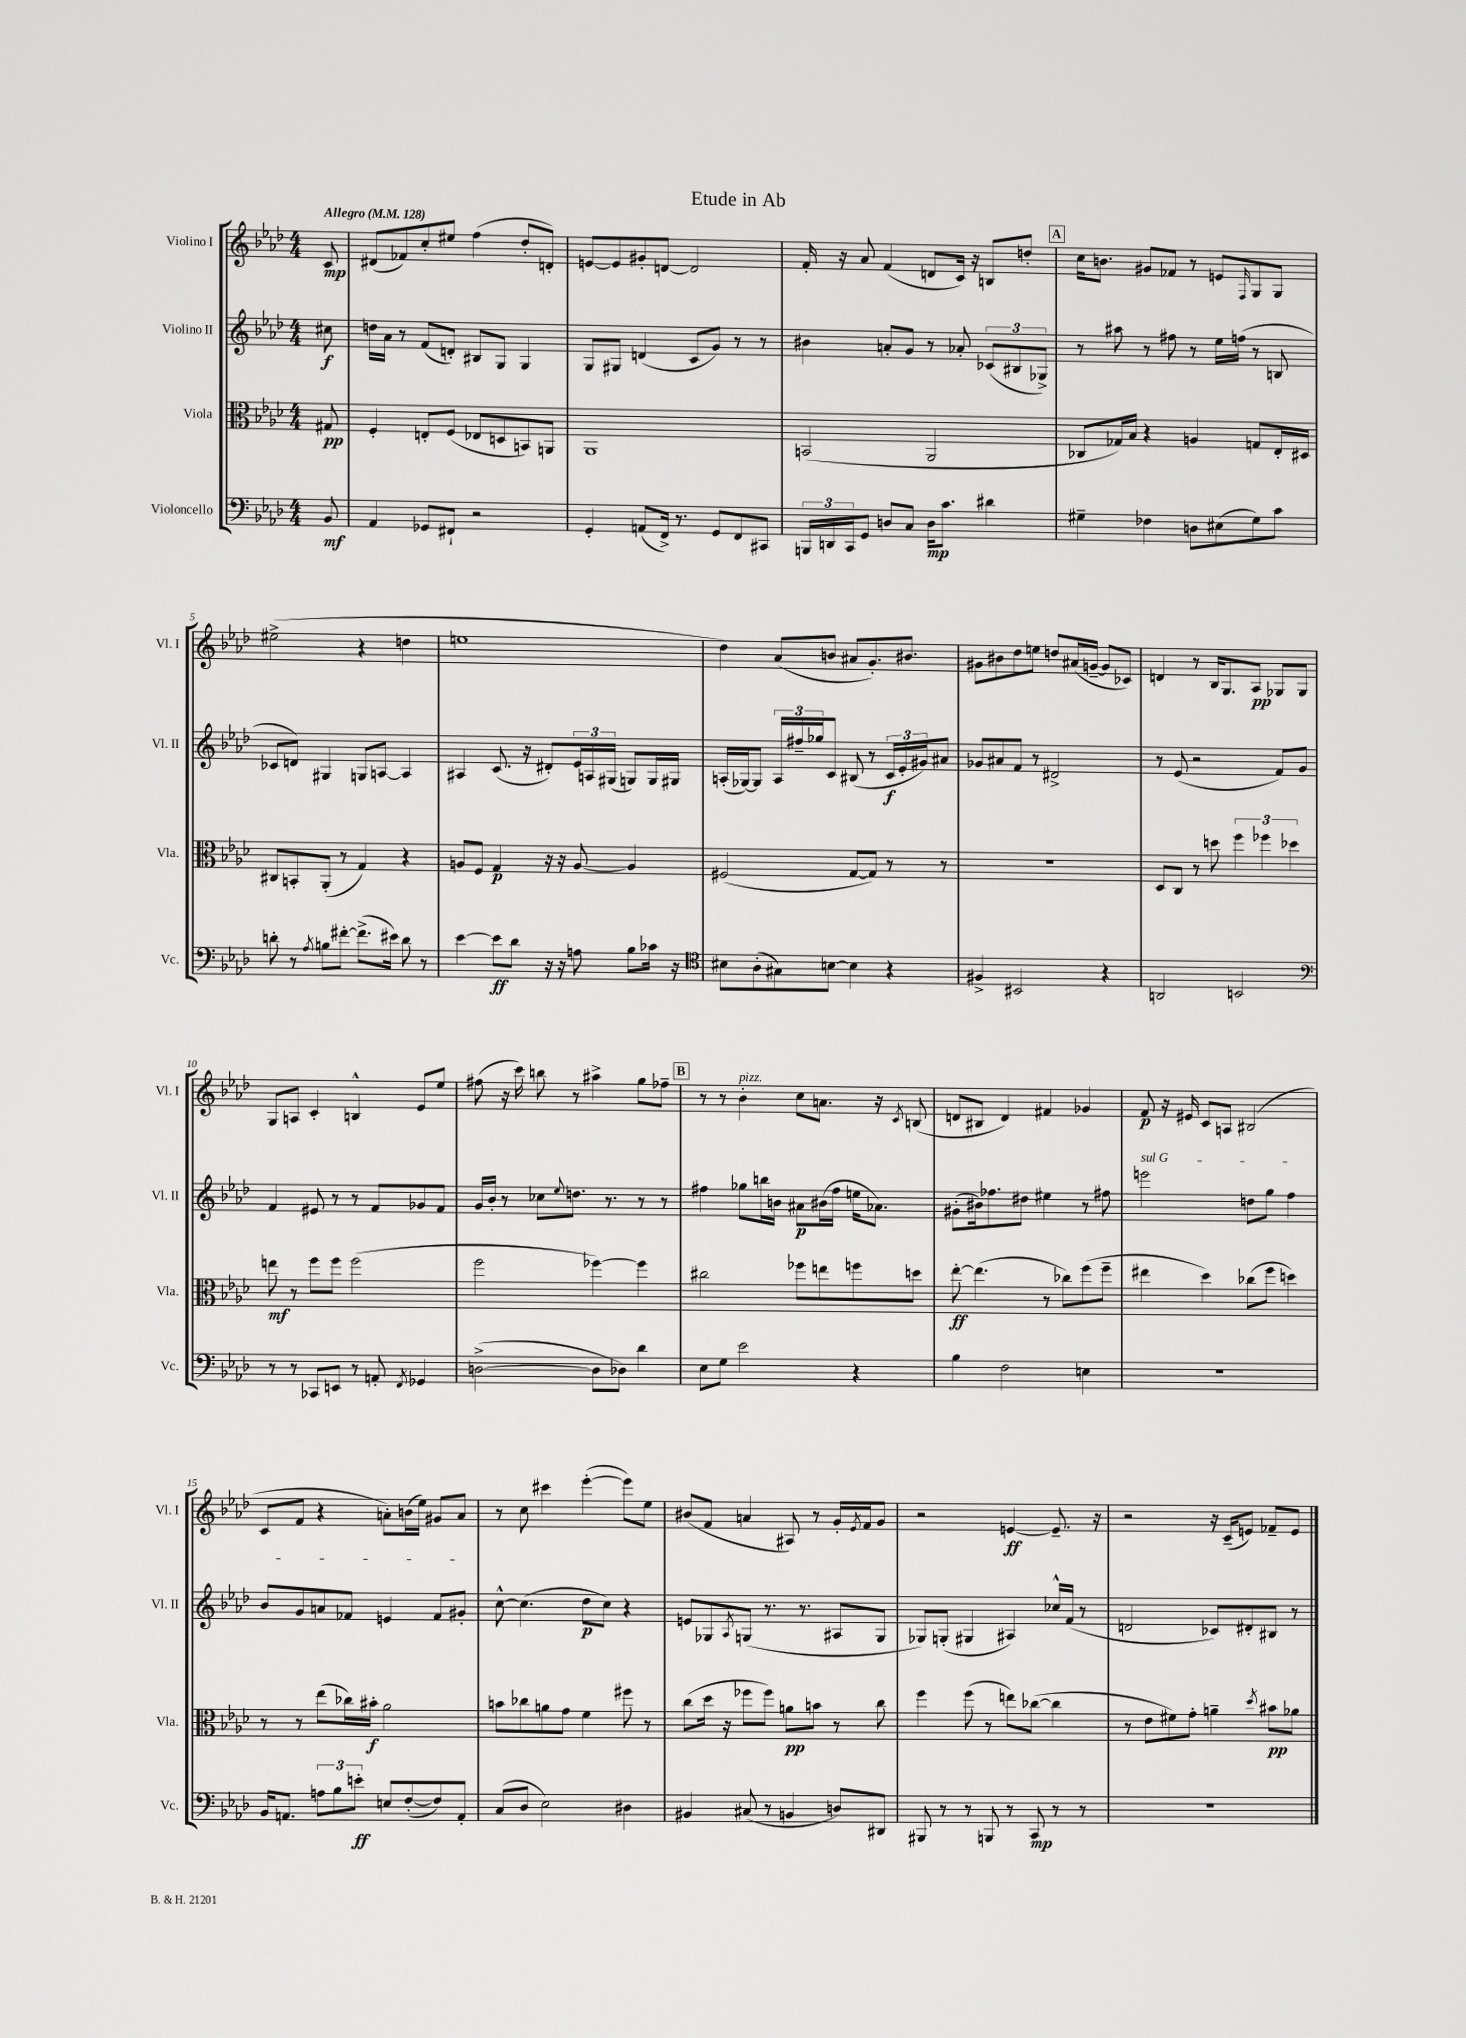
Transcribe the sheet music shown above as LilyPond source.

\header { title = "Etude in Ab" }
<<
\new StaffGroup <<
\new Staff = "s0" \with { instrumentName = "Violino I" shortInstrumentName = "Vl. I" } {
    \clef treble \key aes \major \numericTimeSignature \time 4/4 \partial 8 \tempo "Allegro" 4 = 128
    c'8\mp |
    dis'8( fes'8) c''8-. eis''8 f''4( des''8-. d'8-.) |
    e'8~ e'8 gis'8-. d'8~ d'2 |
    f'16-. r16 aes'8 f'4( d'8 c'16) r16 b8 d''8-. |
    \mark \markup { \box "A" } c''16 b'8. gis'8 fes'8 r8 e'8 \grace { f16 } g8 g8 |
    eis''2->( r4 d''4 |
    e''1 |
    des''4) aes'8( b'8 ais'8 g'8.-.) bis'8. |
    gis'8 bis'8 des''8 e''8 d''8 ais'16( g'16~-- g'8 ces'8) |
    d'4 r8 bes16 g8. aes8\pp ges8 ges8 |
    g8 a8 c'4-. b4-^ ees'8 ees''8 |
    fis''8( r16 c'''16) b''8 r8 ais''4-> g''8 fes''8-- |
    \mark \markup { \box "B" } r8 r8 bes'4-.^\markup { \italic "pizz." } c''8 a'8. r16 \acciaccatura { c'8 } b8( |
    d'8 bis8 d'4) fis'4 ges'4 |
    f'8\p r16 eis'16 c'8 a8 bis2( |
    c'8 f'8 r4 a'8-.) b'16( ees''16) gis'8 a'8 |
    r8 c''8 cis'''4 ees'''4~-.( ees'''8) ees''8 |
    bis'8( f'8 a'4 ais8) r8 g'16-. \acciaccatura { ees'8 } f'16 g'8 |
    r2 e'4~\ff e'8.-- r16 |
    r2 r16 c'16--( e'8) fes'8-- e'8 \bar "|." |
}
\new Staff = "s1" \with { instrumentName = "Violino II" shortInstrumentName = "Vl. II" } {
    \clef treble \key aes \major \numericTimeSignature \time 4/4 \partial 8
    cis''8\f |
    d''16 aes'16 r8 f'8( d'8-.) bis8 g8 g4 |
    g8 gis8 d'4( c'8 g'8) r8 r8 |
    bis'4 a'8-. g'8 r8 aes'8-. \tuplet 3/2 { ces'8( bis8 ges8->) } |
    \mark \markup { \box "A" } r8 ais''8 r8 fis''8 r8 ees''16 f''16( r8 b8 |
    ces'8 d'8) gis4 g8 a8~ a4 |
    ais4 c'8.( r16 dis'8-.) \tuplet 3/2 { ees'16 a16 gis16( } g8) g16 gis16 |
    a16-.( ges16~) ges8 \tuplet 3/2 { a16 fis''16-- ges''16 } c'8 bis8( r8 \tuplet 3/2 { c'16\f ees'16-. gis'16) } ais'8 |
    ges'8 ais'8 f'8 r8 dis'2-> |
    r8 ees'8( r2 f'8) g'8 |
    f'4 eis'8 r8 r8 f'8 ges'8 f'8 |
    g'16 bes'16-. r8 ces''8 \appoggiatura { ees''8 } d''8. r8. r8 r8 |
    \mark \markup { \box "B" } fis''4 ges''8 b''16 b'16 ais'8\p bis'16( fis''16 e''16 aes'8.) |
    gis'8-.( bis'16) fes''8. dis''8 eis''4 r8 fis''8 |
    \once \override TextSpanner.bound-details.left.text = \markup { \italic "sul G" } e'''2\startTextSpan d''8 g''8 f''4 |
    bes'8 g'8 a'8 fes'8 e'4 fes'8 gis'8-.\stopTextSpan |
    c''8~-^ c''4.( des''8\p c''8) r4 |
    e'8 ges8 \acciaccatura { aes8 } g8( r8. r8. ais8 g8 |
    ges8) g8-.( gis4 ais4) ces''16-^ f'16( r8 |
    d'2 ces'8) dis'8-. bis8 r8 \bar "|." |
}
\new Staff = "s2" \with { instrumentName = "Viola" shortInstrumentName = "Vla." } {
    \clef alto \key aes \major \numericTimeSignature \time 4/4 \partial 8
    gis8\pp |
    f4-. e8-. f8( ees8 d8 b,8) a,8 |
    aes,1 |
    b,2( aes,2 |
    \mark \markup { \box "A" } ces8 ges16) bes16 r4 a4 g8 ees16-. dis16 |
    cis8 b,8-. aes,8-.( r8 g4) r4 |
    a8 f8 g4\p r16 r16 a8~ a4 |
    fis2( g8~ g8) r8 r8 |
    R1 |
    des8 c8 r8 d''8 \tuplet 3/2 { f''4 fes''4 des''4 } |
    e''8\mf r8 f''8 f''8 f''2( |
    f''2 fes''4~) fes''4 |
    \mark \markup { \box "B" } cis''2 fes''8 e''8 f''8 d''8 |
    ees''8~-.\ff ees''4.( r8 ces''8) f''8( f''8-- |
    eis''4 des''4) ces''8( f''8 d''4) |
    r8 r8 ees''8( ces''16) bis'16-.\f aes'2 |
    b'8 ces''8 a'8 g'8 f'4 fis''8 r8 |
    c''8( des''16 r16 fes''8 fes''8) a'8\pp b'8 r8 c''8 |
    f''4 f''8( r8 e''8) ces''8~( ces''4 |
    r8 ees'8 fis'8) g'8-. a'4-- \acciaccatura { des''8 } bis'8\pp aes'8 \bar "|." |
}
\new Staff = "s3" \with { instrumentName = "Violoncello" shortInstrumentName = "Vc." } {
    \clef bass \key aes \major \numericTimeSignature \time 4/4 \partial 8
    bes,8\mf |
    aes,4 ges,8 fis,8-! r2 |
    g,4-. a,8( f,16->) r8. g,8 f,8 cis,8 |
    \tuplet 3/2 { b,,16 d,16 c,16 } g,8 d8 c8 d16\mp c'8. dis'4 |
    \mark \markup { \box "A" } gis4-- fes4 d8 eis8( gis8) c'8 |
    d'8-. r8 \acciaccatura { aes8 } b8 fis'8~-. fis'8.->( eis'16) d'8 r8 |
    ees'4~ ees'8\ff des'8 r16 r16 a8 bes8 ces'16 r16 |
    \clef tenor bis8 aes8-.( gis8) b8~ b4 r4 |
    fis4-> bis,2 r4 |
    a,2 b,2 |
    \clef bass r8 r8 ces,8 e,8 r8 a,8-. \acciaccatura { f,8 } ges,4 |
    d2~->( d8 des8) des'4 |
    \mark \markup { \box "B" } ees8 g8 ees'2 r4 |
    bes4 f2 e4 |
    R1 |
    bes,16 a,8. \tuplet 3/2 { a8 bes8 e'8-.\ff } e8 f8~-.( f8) a,8-. |
    c8( des8 ees2) dis4 |
    bis,4 cis8( r8 b,4 d8) dis,8 |
    bis,,8 r8 r8 b,,8 r8 c,8\mp r8 r8 |
    R1 \bar "|." |
}
>>
>>
